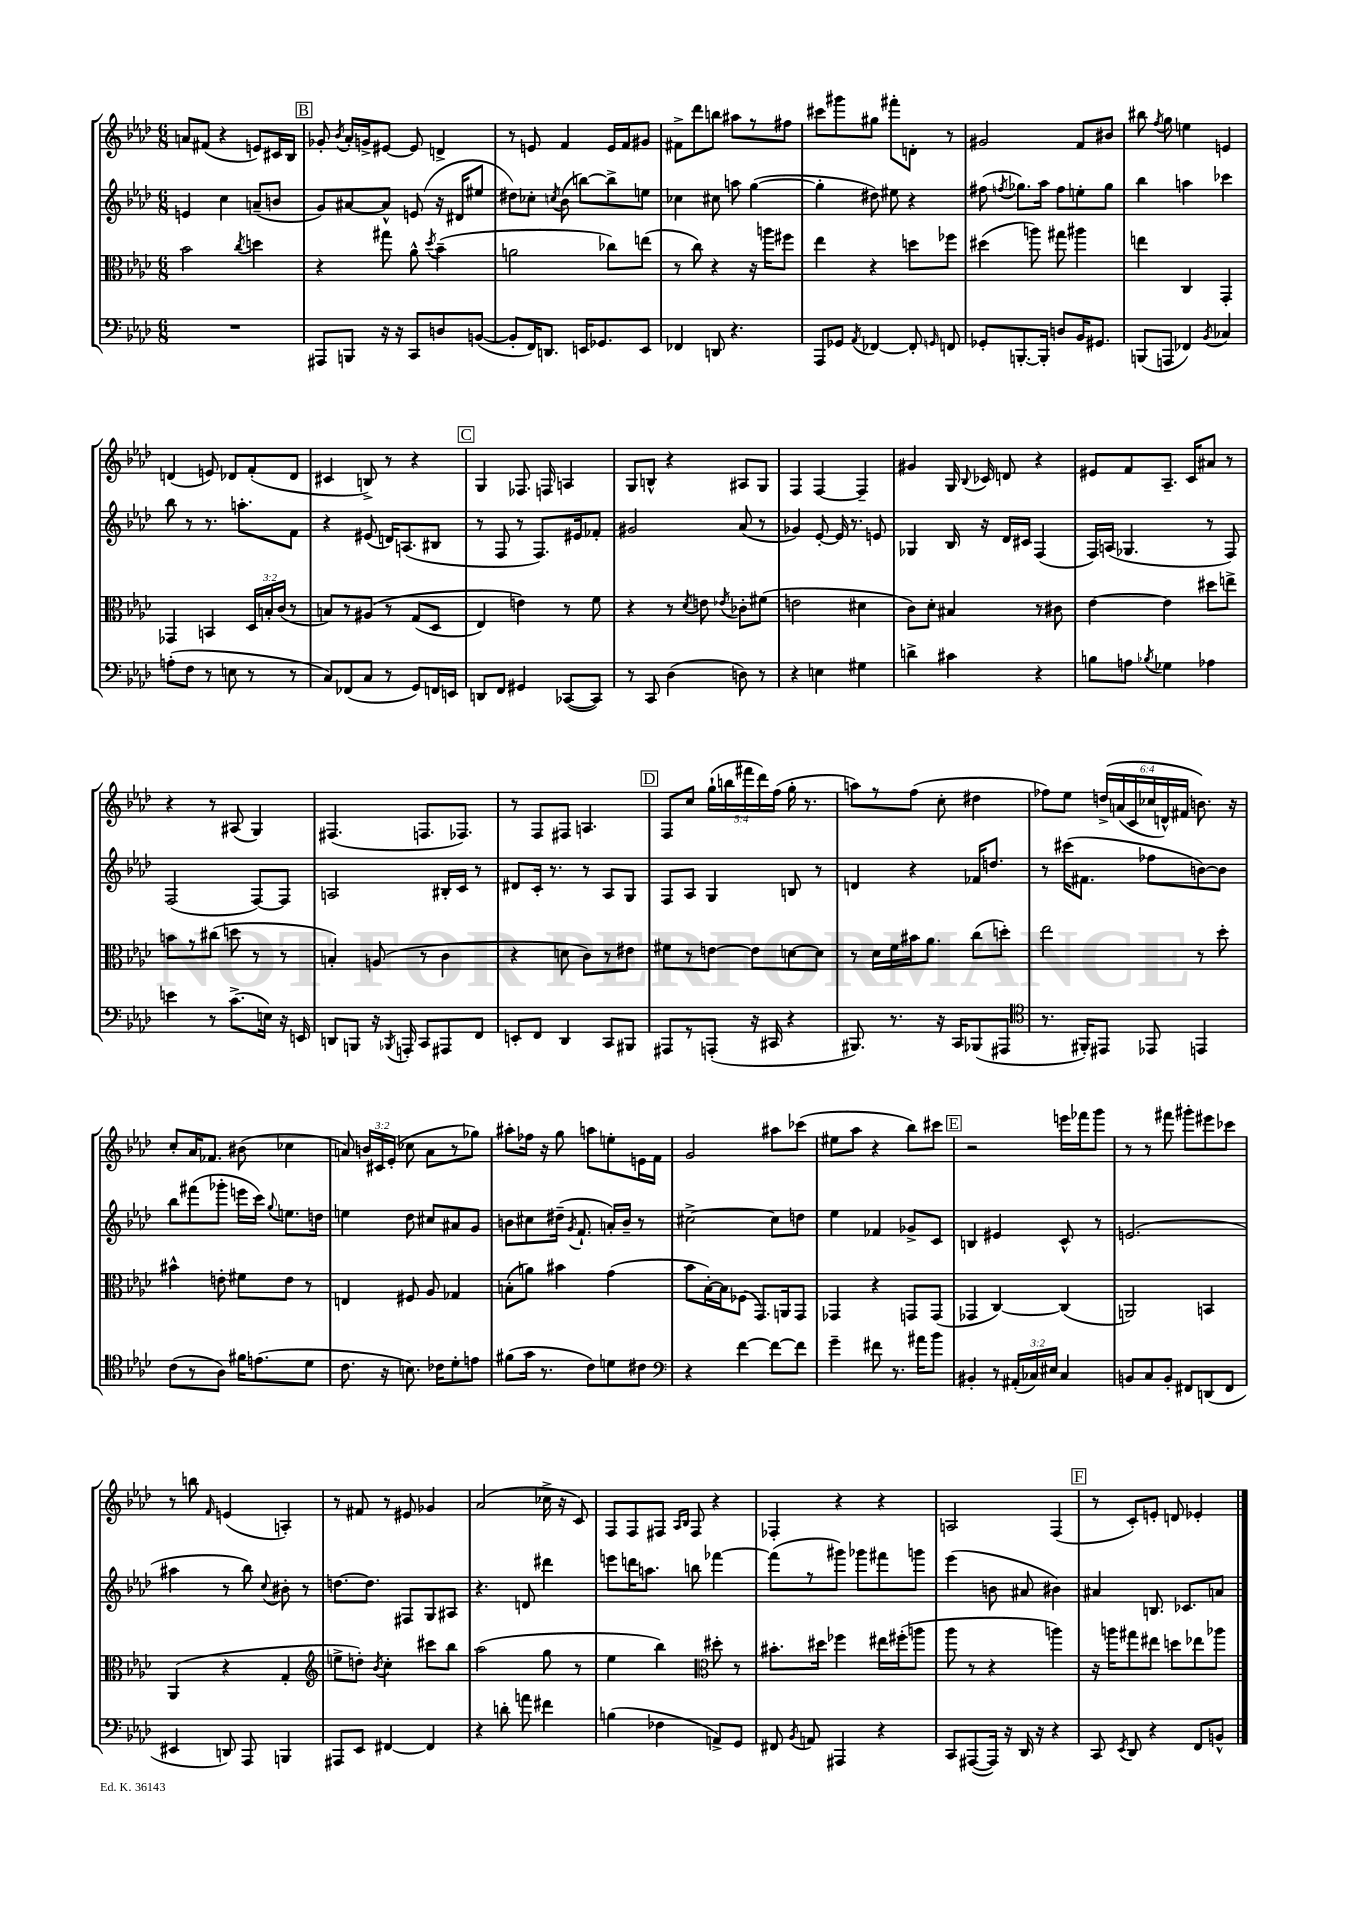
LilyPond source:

<<
\new StaffGroup <<
\new Staff = "s0" {
    \clef treble \key aes \major \numericTimeSignature \time 6/8 \override Staff.TupletNumber.text = #tuplet-number::calc-fraction-text
    \autoBeamOff a'8[ fis'8]( r4 e'8[) cis'16 bes16] |
    \mark \markup { \box "B" } ges'8-. \acciaccatura { bes'8 } aes'16[-. g'16-> eis'8]~ eis'8 d'4-> |
    r8 e'8 f'4 e'16[ f'16 gis'8] |
    fis'8[-> des'''8 b''8] ais''8[ r8 fis''8] |
    cis'''8[ gis'''8 gis''8] fis'''8[-. d'8]-. r8 |
    gis'2 f'8[ bis'8] |
    bis''8 \acciaccatura { f''8 } g''8 e''4 e'4 |
    d'4( e'8) des'8[ f'8-.( des'8] |
    cis'4 b8->) r8 r4 |
    \mark \markup { \box "C" } g4 fes8. f16 a4 |
    g8[ b8]-^ r4 ais8[ g8] |
    f4 f4~ f4-- |
    gis'4 g16 \appoggiatura { bes8 } ces'16 d'8 r4 |
    eis'8[ f'8 aes8.]-- c'16[ ais'8] r8 |
    r4 r8 ais8( g4) |
    fis4.( f8.[ fes8.]) |
    r8 f8[ fis8] a4. |
    \mark \markup { \box "D" } f8[ c''8] \tuplet 5/4 { g''16[-!( b''16 fis'''16 des'''16) f''16]( } g''16-. r8. |
    a''8[) r8 f''8]( c''8-. dis''4 |
    fes''8[) ees''8] \tuplet 6/4 { d''16[->\( a'16( c'16 ces''16 d'16-^) fis'16] } b'8.\) r16 |
    c''8[-. aes'16 fes'8.] bis'8( ces''4 |
    a'8) \tuplet 3/2 { b'16[ cis'16 ees'16]-.( } ces''8 a'8[ r8 ges''8]) |
    ais''8[-. fes''16] r16 g''8 a''8[ e''8-. e'16 f'16] |
    g'2 ais''8[ ces'''8]( |
    eis''8[ aes''8] r4 bes''8[) cis'''8] |
    \mark \markup { \box "E" } r2 e'''16[ fes'''16 g'''8] |
    r8 r8 fis'''8 gis'''8[-. eis'''8 ces'''8] |
    r8 b''8 \grace { f'16 } e'4( a4-.) |
    r8 fis'8 r8 eis'8 ges'4 |
    aes'2( ces''16-> r16 c'8) |
    f8[ f8 fis8] \grace { aes16[ bes16] } fis8 r4 |
    fes4-. r4 r4 |
    a2 f4( |
    \mark \markup { \box "F" } r8 c'8[-.) e'8]-. d'8 ees'4-. \bar "|." |
}
\new Staff = "s1" {
    \clef treble \key aes \major \numericTimeSignature \time 6/8
    \autoBeamOff e'4 c''4 a'8[--( b'8] |
    \mark \markup { \box "B" } g'8[) ais'8~ ais'8]-^ e'8( r16 dis'16[ eis''8] |
    dis''8[) ces''8]-. \acciaccatura { c''8 } bes'8( b''8[~) b''8-> e''8] |
    ces''4 cis''8 a''8 g''4~( |
    g''4-. dis''8) eis''8 r4 |
    fis''8( \acciaccatura { f''8 } ges''8.[) aes''16] f''8[ e''8-. ges''8] |
    bes''4 a''4 ces'''4 |
    bes''8 r8 r8. a''8.[-. f'8] |
    r4 eis'8( d'16[) a8.( bis8] |
    \mark \markup { \box "C" } r8 f8 r8 f8.[) eis'16 fes'8]-. |
    gis'2 aes'8( r8 |
    ges'4) ees'8~-. ees'16 r8. e'8 |
    ges4 bes16 r16 des'16[ cis'16] f4( |
    f16[) a16]( ges4. r8 f8) |
    f2( f8[~) f8] |
    a2 bis16[-. c'16] r8 |
    dis'8[ c'16]-. r8. r8 aes8[ g8] |
    \mark \markup { \box "D" } f8[ aes8] g4 b8 r8 |
    d'4 r4 fes'16[ d''8.] |
    r8 cis'''16[( fis'8.] fes''8[ b'8~) b'8] |
    bes''8[ fis'''8( ges'''8]-. e'''16[ c'''16]) \appoggiatura { g''8 } e''8.[ d''16] |
    e''4 des''8 cis''8[ ais'8 g'8] |
    b'8[ cis''8 dis''16]--( \acciaccatura { g'8 } f'8.-! a'16[-.) b'16]-- r8 |
    cis''2~-> cis''8[ d''8] |
    ees''4 fes'4 ges'8[-> c'8] |
    \mark \markup { \box "E" } b4 eis'4 c'8-^ r8 |
    e'2.( |
    ais''4 r8 bes''8) \appoggiatura { c''8 } bis'8-. r8 |
    d''8.[~ d''8.] fis8[ g8 ais8] |
    r4. d'8 dis'''4 |
    e'''8[ d'''16 a''8.] b''8 fes'''4~ |
    fes'''8[( r8 gis'''8]) ges'''8[ fis'''8 g'''8] |
    ees'''4( b'8 ais'8 bis'4) |
    \mark \markup { \box "F" } ais'4 b8. ces'8.[ a'8] \bar "|." |
}
\new Staff = "s2" {
    \clef alto \key aes \major \numericTimeSignature \time 6/8 \override Staff.TupletNumber.text = #tuplet-number::calc-fraction-text
    \autoBeamOff bes'2 \acciaccatura { c''8 } d''4 |
    \mark \markup { \box "B" } r4 gis''8 aes'8-^ \acciaccatura { des''8 } bes'4--( |
    a'2 ces''8[) e''8]( |
    r8 c''8) r4 r16 a''16[ fis''8] |
    ees''4 r4 d''8[ fes''8] |
    dis''4( a''8) gis''8 ais''4 |
    e''4 c4 g,4-. |
    ges,4 b,4 \tuplet 3/2 { des16[ b16-. c'16]( } r8 |
    b8[) r8 ais8]\( r8 g8[( des8] |
    \mark \markup { \box "C" } ees4) e'4\) r8 f'8 |
    r4 r8 \acciaccatura { des'8 } e'8 \acciaccatura { ees'8 } ces'8[-. fis'8]( |
    e'2 dis'4 |
    c'8[) des'8]-. bis4 r8 cis'8 |
    ees'4~ ees'4 dis''8[ e''8]-> |
    b'8[ r8 cis''8]( d''8 r8 r8 |
    b4-.) a8( r8 c'4 |
    r4 d'8 c'8[) r8 eis'8] |
    \mark \markup { \box "D" } fis'8[ r8 e'8]~ e'8[ d'8~ d'8] |
    r8 des'16[ f'16 bis'16 aes'8.] c''8[( d''8]-.) |
    ees''2 r8 des''8-. |
    bis'4-^ e'8-. fis'8[ e'8] r8 |
    e4 fis8 aes8 ges4 |
    b8[-.( a'8]) bis'4 g'4( |
    bes'8[ bes16~-.) bes16 fes8]( g,8.[) a,16 g,8] |
    ges,4 r4 g,8[ g,8]( |
    \mark \markup { \box "E" } ges,4 c4~) c4( |
    a,2) b,4 |
    aes,4( r4 g4-. |
    \clef treble e''8[-> d''8]-.) \acciaccatura { bes'8 } c''4-. cis'''8[ bes''8] |
    aes''2( g''8 r8 |
    ees''4 bes''4) \clef alto dis''8-. r8 |
    bis'8.[-. dis''16] fes''4 eis''16[ fis''16-.( a''8] |
    aes''8 r8 r4 a''4) |
    \mark \markup { \box "F" } r16 a''16[ gis''8 eis''8] d''8[ ees''8 aes''8] \bar "|." |
}
\new Staff = "s3" {
    \clef bass \key aes \major \numericTimeSignature \time 6/8 \override Staff.TupletNumber.text = #tuplet-number::calc-fraction-text
    \autoBeamOff R2. |
    \mark \markup { \box "B" } ais,,8[ b,,8] r16 r16 c,8[ d8 b,8]~( |
    b,8[-. f,16) d,8.] e,16[ ges,8. e,8] |
    fes,4 d,8 r4. |
    aes,,8[ ges,8] \acciaccatura { aes,8 } fes,4~ fes,8-. \grace { g,16 } f,8 |
    ges,8[-. b,,8.~-. b,,16]-. d8[ bes,16 gis,8.] |
    b,,8[( a,,8] fes,4) \acciaccatura { bes,8 } ces4 |
    a8[-.( f8] r8 e8 r8 r8 |
    c8[) fes,8( c8] r8 g,8[) f,16 e,16] |
    \mark \markup { \box "C" } d,8[ f,8] gis,4 ces,8[~( ces,8]) |
    r8 c,8 des4( d8) r8 |
    r4 e4 gis4 |
    d'4-> cis'4 r4 |
    b8[ a8] \acciaccatura { bes8 } ges4 aes4 |
    e'4 r8 c'8.[->( e16]) r16 e,16 |
    d,8[ b,,8] r16 \acciaccatura { bes,,8 } a,,16-. c,8[ ais,,8 f,8] |
    e,8[-. f,8] des,4 c,8[ bis,,8] |
    \mark \markup { \box "D" } ais,,8[ r8 a,,8]-.( r16 cis,16 r4 |
    bis,,8.) r8. r16 c,16[ bes,,8( ais,,8] |
    \clef tenor r8. fis,16[-.) eis,8] ees,8 e,4 |
    c'8[( r8 aes8]) fis'16[ e'8.( des'8] |
    c'8. r16 b8.) ces'16[ des'8-. e'8] |
    fis'8[( g'16] r8. c'8[) d'8 cis'8] |
    \clef bass r4 f'4~ f'8[~ f'8] |
    g'4-- fis'8 r8. ais'16[ bes'8] |
    \mark \markup { \box "E" } bis,4-. r8 \tuplet 3/2 { ais,16[-.( ces16) eis16] } ces4 |
    b,8[ c8 b,8]-. fis,8[ d,8( fis,8] |
    eis,4 d,8) aes,,8 b,,4 |
    ais,,8[ ees,8] fis,4~ fis,4 |
    r4 d'8-. a'8 fis'4 |
    b4( fes4 a,8[->) g,8] |
    fis,8 \acciaccatura { bes,8 } a,8 ais,,4 r4 |
    c,8[ ais,,8~( ais,,16]) r16 des,16 r16 r4 |
    \mark \markup { \box "F" } c,8 \acciaccatura { ees,8 } des,8 r4 f,8[ b,8]-^ \bar "|." |
}
>>
>>
\layout { \context { \Score \remove "Bar_number_engraver" } }
